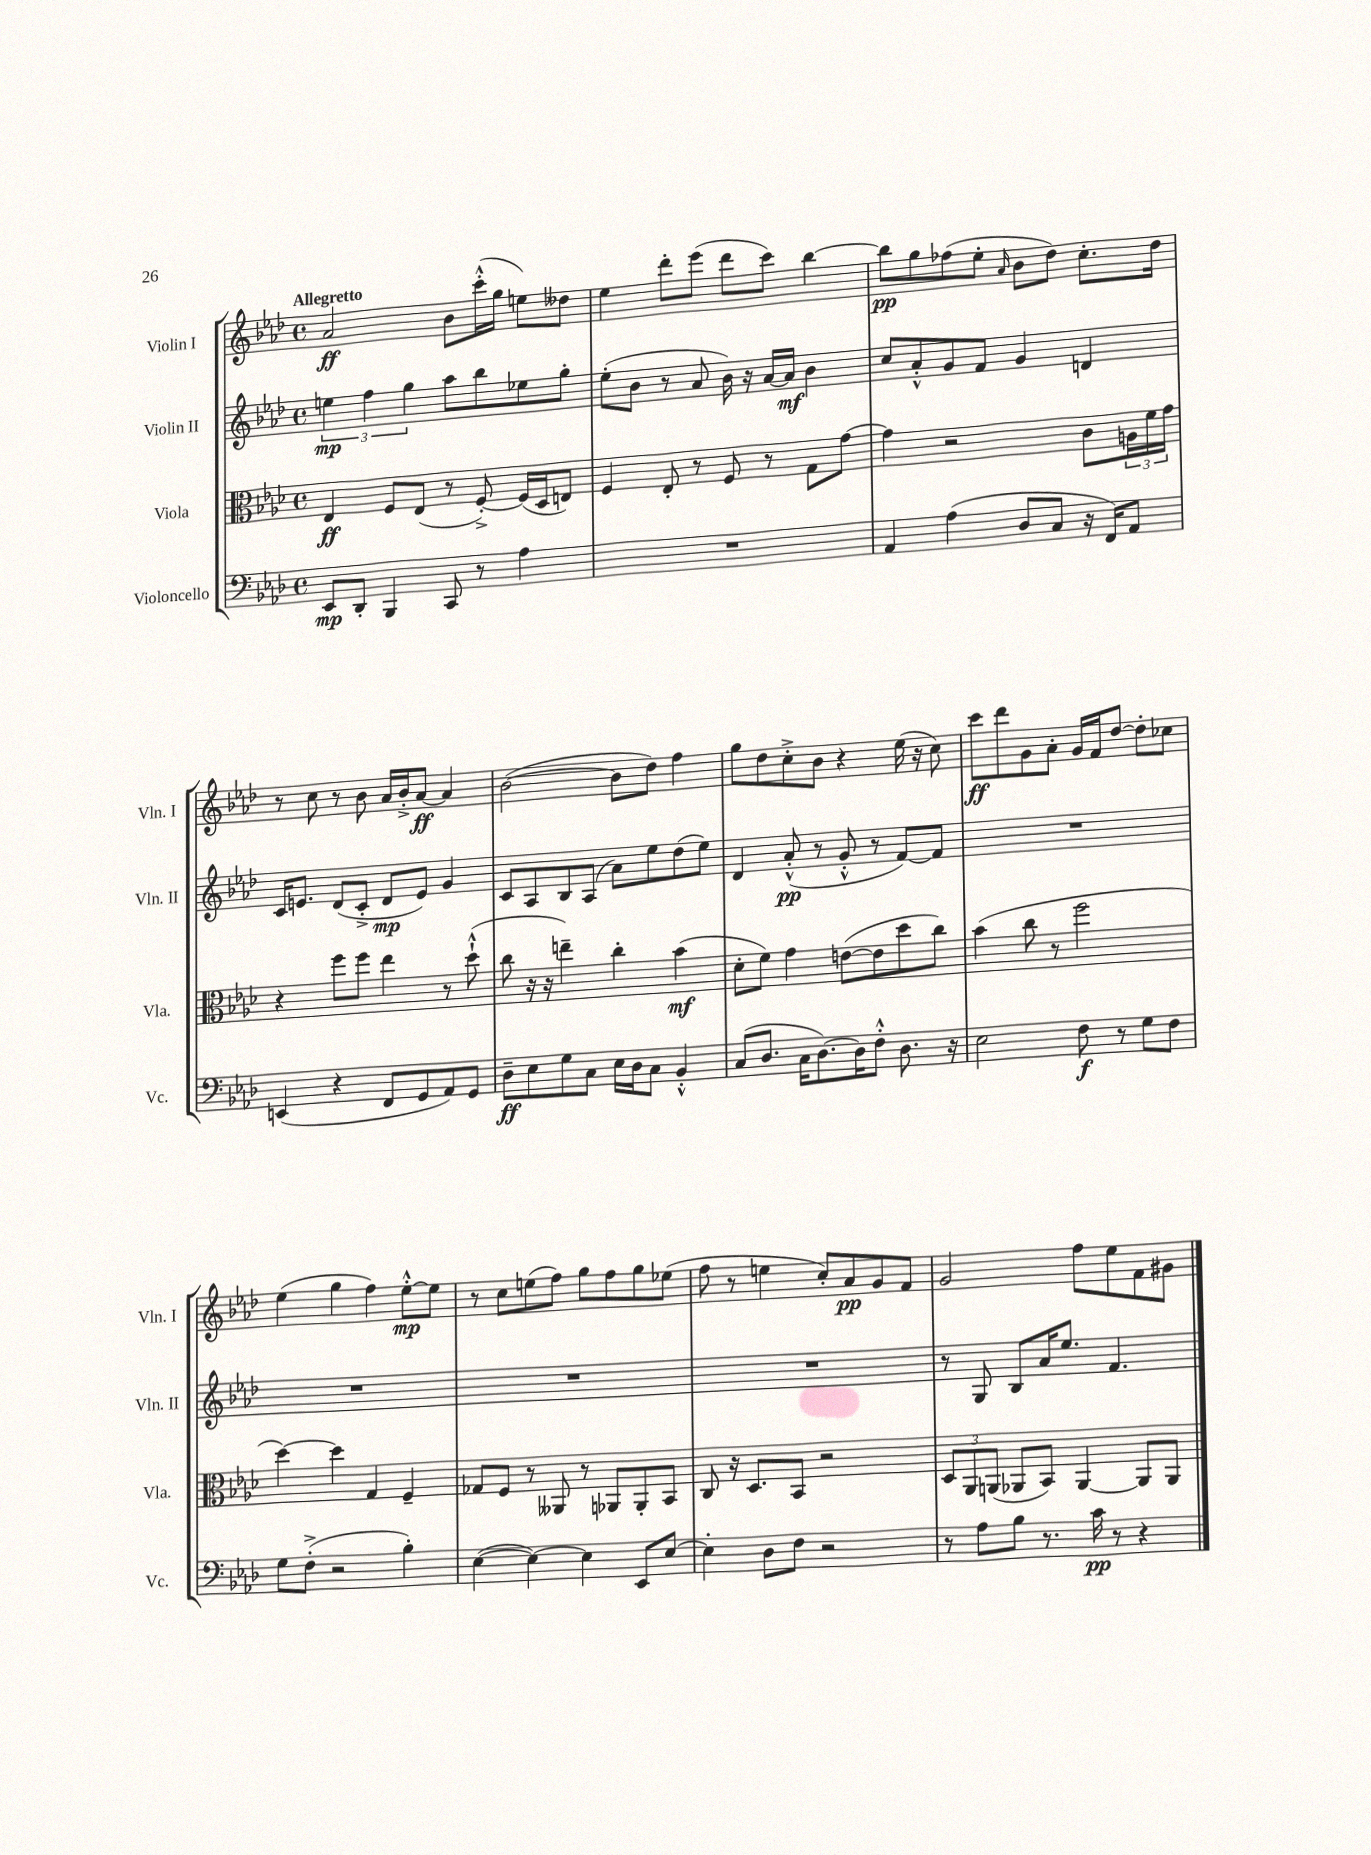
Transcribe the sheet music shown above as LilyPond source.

<<
\new StaffGroup <<
\new Staff = "s0" \with { instrumentName = "Violin I" shortInstrumentName = "Vln. I" } {
    \clef treble \key aes \major \defaultTimeSignature \time 4/4 \tempo "Allegretto"
    aes'2\ff bes'8 c'''16-.-^( g''16 e''8) deses''8 |
    ees''4 des'''8-. ees'''8( des'''8 c'''8) bes''4~ |
    bes''8\pp g''8 fes''8( ees''8-. \grace { aes'16 } bes'8 des''8) c''8.-. des''16 |
    r8 c''8 r8 bes'8 aes'16 bes'16-.-> aes'8~\ff aes'4 |
    bes'2~( bes'8 des''8) f''4 |
    g''8 des''8 c''8-.-> bes'8 r4 ees''16( r16 c''8) |
    c'''8\ff des'''8 g'8 aes'8-. g'16 f'16 des''8~ des''8-. ces''8 |
    ees''4( g''4 f''4) ees''8~-.-^\mp ees''8 |
    r8 c''8 e''8( f''8) g''8 f''8 g''8 ees''8( |
    f''8 r8 e''4 c''8-.) aes'8\pp g'8 f'8 |
    g'2 f''8 ees''8 f'8 gis'8 \bar "|." |
}
\new Staff = "s1" \with { instrumentName = "Violin II" shortInstrumentName = "Vln. II" } {
    \clef treble \key aes \major \defaultTimeSignature \time 4/4
    \tuplet 3/2 { e''4\mp f''4 g''4 } aes''8 bes''8 ees''8 g''8-. |
    ees''8-.( bes'8 r8 aes'8 bes'16) r16 aes'16~ aes'16\mf bes'4 |
    c''8 aes'8-.-^ g'8 f'8 g'4 d'4 |
    c'16 e'8. des'8( c'8-.-> des'8\mp e'8) g'4 |
    c'8 aes8 bes8 aes8( aes'8) ees''8 des''8( ees''8) |
    des'4 aes'8-.-^\pp( r8 g'8-.-^ r8 f'8~) f'8 |
    R1 |
    R1 |
    R1 |
    R1 |
    r8 g8 bes8 aes'16 ees''8. f'4. \bar "|." |
}
\new Staff = "s2" \with { instrumentName = "Viola" shortInstrumentName = "Vla." } {
    \clef alto \key aes \major \defaultTimeSignature \time 4/4
    ees4\ff f8 ees8( r8 f8~-.->) f16( des16 e8) |
    f4 ees8-. r8 f8 r8 g8 g'8~ |
    g'4 r2 c'8 \tuplet 3/2 { a16 f'16 g'16 } |
    r4 f''8 f''8 ees''4 r8 des''8-!-^( |
    c''8 r16 r16 e''4--) c''4-. bes'4\mf( |
    des'8-. f'8) g'4 e'8~( e'8 des''8 c''8) |
    bes'4( c''8 r8 f''2 |
    des''4~) des''4 g4 f4-- |
    ges8 f8 r8 aeses,8 r8 aes,8 aes,8-. bes,8 |
    c8 r16 des8. bes,8 r2 |
    \tuplet 3/2 { des8 aes,8 a,8( } aes,8 bes,8) aes,4~ aes,8 aes,8 \bar "|." |
}
\new Staff = "s3" \with { instrumentName = "Violoncello" shortInstrumentName = "Vc." } {
    \clef bass \key aes \major \defaultTimeSignature \time 4/4
    ees,8\mp des,8-. bes,,4 c,8 r8 aes4 |
    R1 |
    aes,4 aes4( des8 c8 r16 f,16) aes,8 |
    e,4( r4 f,8 g,8 aes,8) g,8 |
    des8--\ff ees8 g8 c8 ees16 des16 c8 bes,4-.-^ |
    c8( des8. c16 des8.~) des16 f8-.-^ des8. r16 |
    ees2 f8\f r8 g8 f8 |
    g8 f8-.->( r2 bes4-.) |
    ees4~( ees4~) ees4 ees,8 ees8~ |
    ees4-. des8 f8 r2 |
    r8 aes8 bes8 r8. c'16\pp r8 r4 \bar "|." |
}
>>
>>
\layout { \context { \Score \remove "Bar_number_engraver" } }
